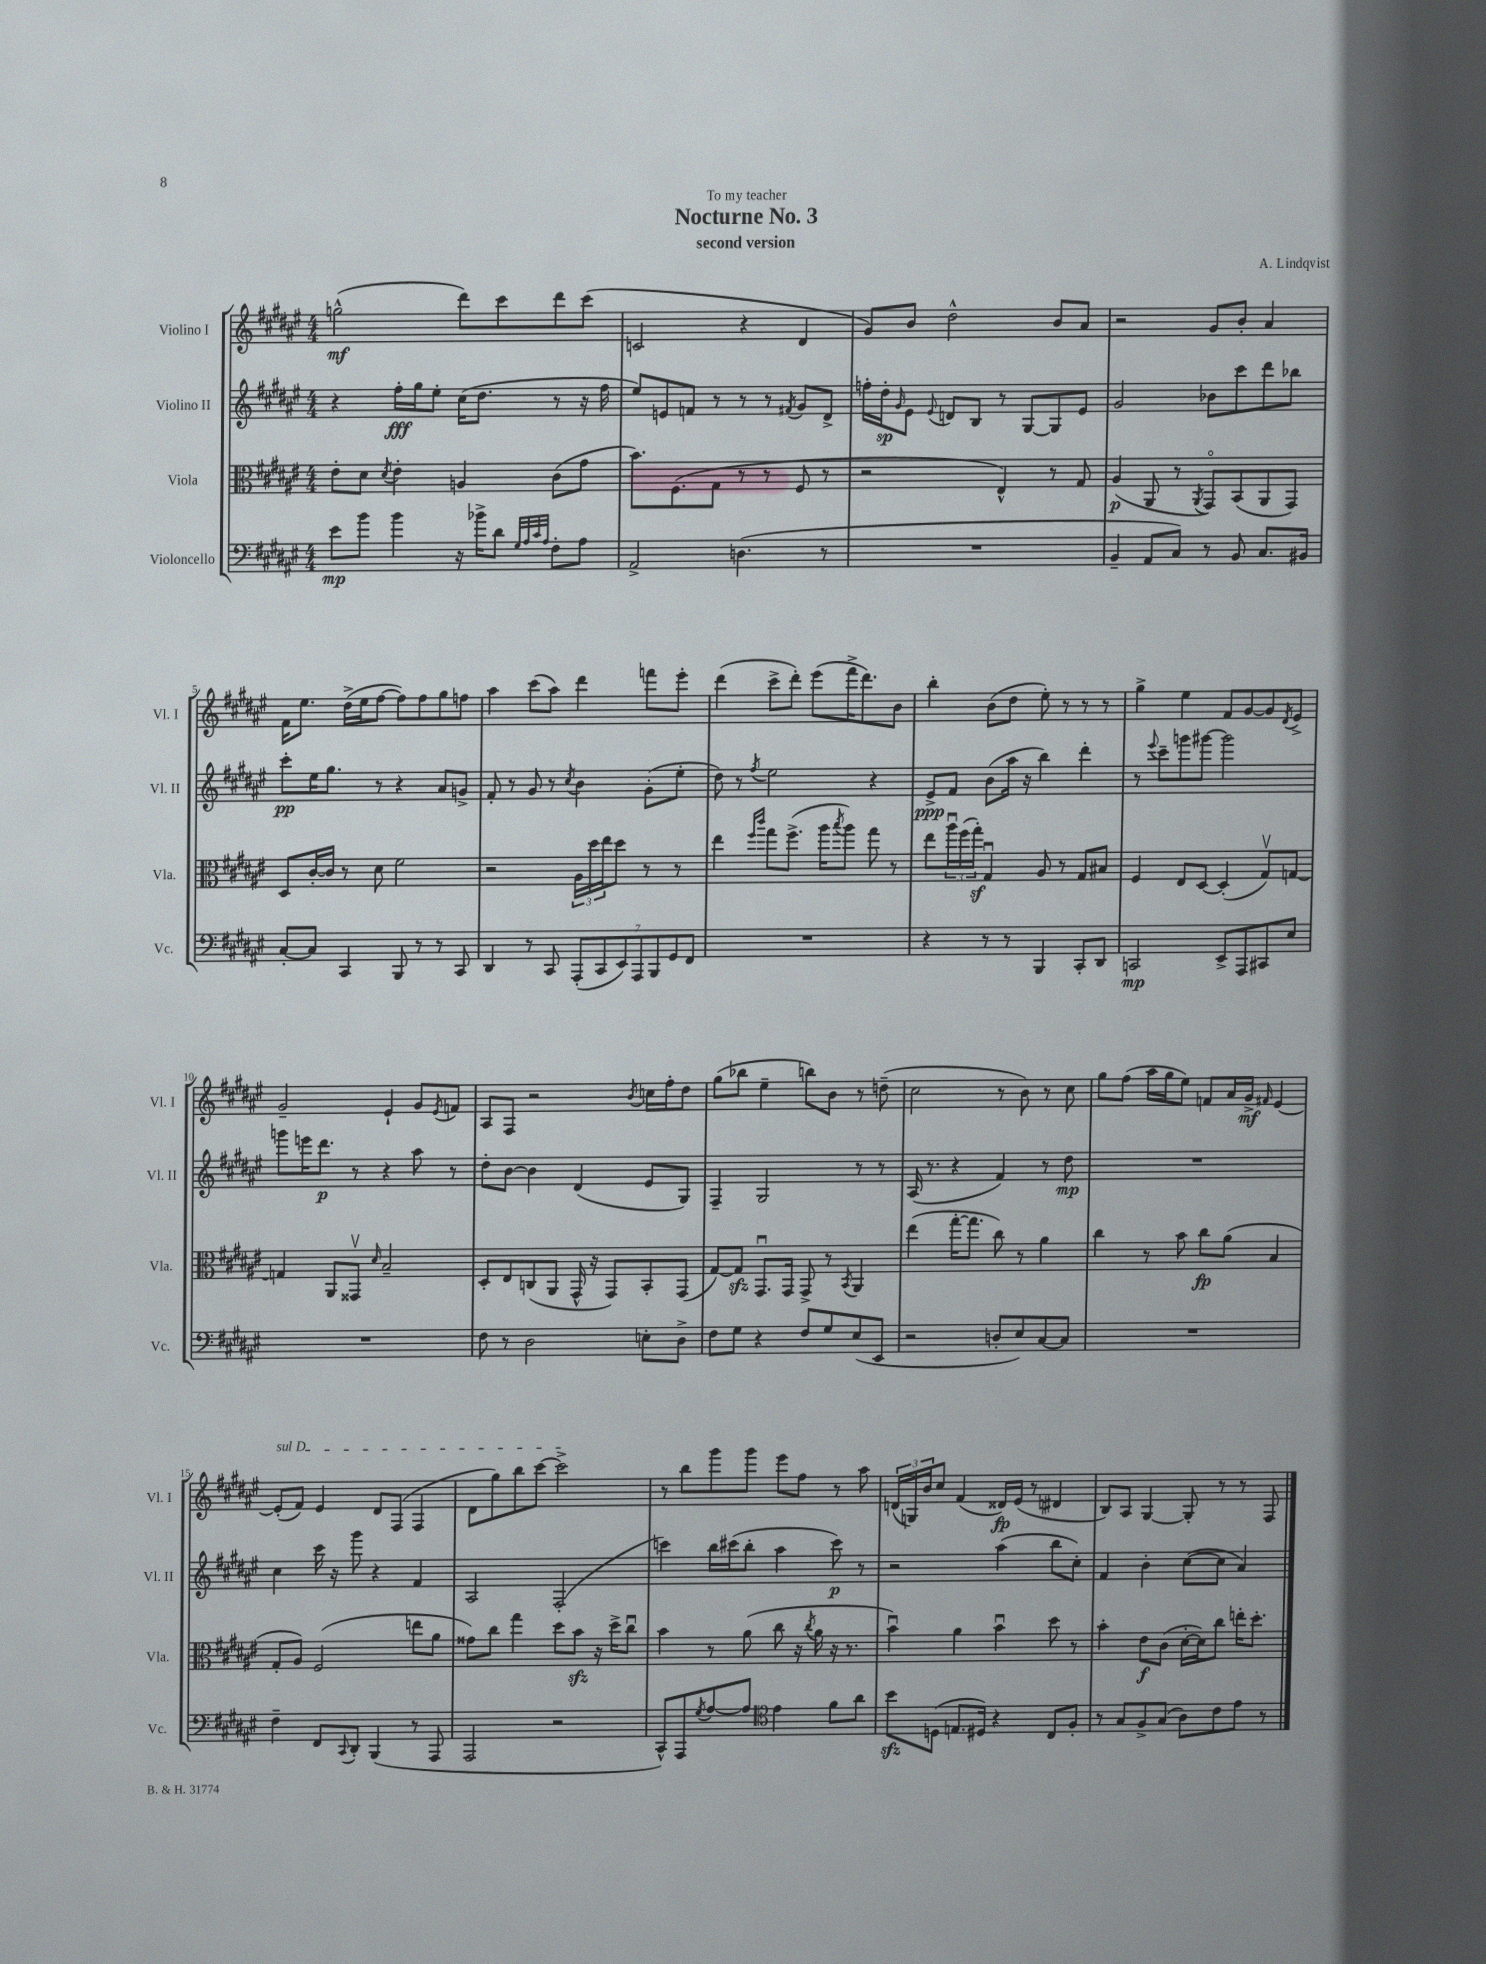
\header { title = "Nocturne No. 3" composer = "A. Lindqvist" subtitle = "second version" dedication = "To my teacher" }
<<
\new StaffGroup <<
\new Staff = "s0" \with { instrumentName = "Violino I" shortInstrumentName = "Vl. I" } {
    \clef treble \key fis \major \numericTimeSignature \time 4/4
    g''2-^\mf( dis'''8) cis'''8 dis'''8 cis'''8( |
    c'2 r4 dis'4 |
    gis'8) b'8 dis''2-^ b'8 ais'8 |
    r2 gis'8 b'8-. ais'4 |
    fis'16 eis''8. dis''16->( eis''16 fis''8~ fis''8) fis''8 gis''8 f''8 |
    ais''4 cis'''8( ais''8) dis'''4 f'''8 eis'''8-. |
    dis'''4( cis'''8-> dis'''8-.) eis'''8( fis'''16-> dis'''8.) b'8 |
    b''4-. b'8( dis''8 eis''8-.) r8 r8 r8 |
    gis''4-> eis''4 fis'8 gis'8~ gis'8 \acciaccatura { dis'8 } eis'8-> |
    gis'2-- eis'4-! gis'8 \acciaccatura { eis'8 } f'8 |
    ais8 fis8 r2 \acciaccatura { b'8 } c''16 fis''16-. dis''8 |
    gis''8( bes''8 eis''4-- b''8) b'8 r8 d''8--( |
    cis''2 r8 b'8) r8 cis''8 |
    gis''8 fis''8( ais''16 gis''16 eis''8) f'8 ais'16 gis'16->\mf \grace { fis'16 } eis'4~ |
    \once \override TextSpanner.bound-details.left.text = \markup { \italic "sul D" } eis'8-.\startTextSpan( fis'8) eis'4 dis'8 fis8( fis4 |
    dis'8 gis''8) b''8 cis'''8~ cis'''2->\stopTextSpan |
    r8 b''8 gis'''8 gis'''8 eis'''8 fis''8 r8 ais''8 |
    \tuplet 3/2 { d'16( g16) b'16 } cis''8 fis'4( disis'16\fp) eis'16( r8 dis'4 |
    b8) ais8 gis4~ gis8-. r8 r8 fis8 \bar "|." |
}
\new Staff = "s1" \with { instrumentName = "Violino II" shortInstrumentName = "Vl. II" } {
    \clef treble \key fis \major \numericTimeSignature \time 4/4
    r4 fis''16-.\fff gis''16 eis''8-. cis''16( dis''8. r8 r16 fis''16 |
    eis''8) e'8 f'8 r8 r8 r8 \acciaccatura { fis'8 } gis'8 dis'8-> |
    f''16-. dis''16-.\sp \grace { gis'16 } eis'8 \appoggiatura { eis'8 } d'8 b8 r8 gis8~ gis8 eis'8 |
    gis'2 bes'8 cis'''8 dis'''8 bes''8 |
    cis'''8-.\pp eis''16 gis''8. r8 r4 ais'8 g'8-> |
    fis'8-. r8 gis'8 r8 \acciaccatura { cis''8 } b'4 gis'8-.( eis''8-. |
    dis''8) r8 \acciaccatura { fis''8 } eis''2 r4 |
    eis'8->\ppp fis'8 b'8( ais''16 r16 b''4) dis'''4-. |
    r8 \appoggiatura { eis'''8 } cis'''8-- g'''8 gis'''8~ gis'''2 |
    g'''8 e'''16 dis'''8.\p r8 r4 ais''8 r8 |
    dis''8-. b'8~ b'4 dis'4( eis'8 gis8) |
    fis4-- gis2 r8 r8 |
    ais16( r8. r4 fis'4) r8 dis''8\mp |
    R1 |
    cis''4 cis'''16 r16 gis'''8 r4 fis'4 |
    ais2 fis2-.( |
    c'''4) b''16 cis'''16( b''8-. ais''4 cis'''8\p) r8 |
    r2 ais''4( b''8 cis''8-.) |
    fis'4 b'4-. cis''8~( cis''8 ais'4) \bar "|." |
}
\new Staff = "s2" \with { instrumentName = "Viola" shortInstrumentName = "Vla." } {
    \clef alto \key fis \major \numericTimeSignature \time 4/4
    eis'8-. dis'8 \acciaccatura { dis'8 } eis'4-. a4 cis'8( gis'8 |
    b'8.) fis8.( gis8 r8 r8 fis8 r8 |
    r2 eis4-^) r8 gis8 |
    ais4\p( ais,8 r8 \acciaccatura { ais,8 } gis,8\flageolet) b,8( ais,8 gis,8) |
    dis8 cis'16~-. cis'16 r8 dis'8 fis'2 |
    r2 \tuplet 3/2 { ais16 dis''16 eis''16 } dis''8 r8 r8 |
    eis''4 \grace { fis''16 cis'''16 } gis''8 fis''8.->( ais''16 \acciaccatura { b''8 } ais''8) gis''8 r8 |
    eis''8 \tuplet 3/2 { ais''16\downbow fis''16( gis''16-.\sf) } gis4\downbow ais8 r8 gis8 bis8 |
    fis4 eis8 dis8~ dis4-.( gis8\upbow) g8~ |
    g4 ais,8 gisis,8\upbow \grace { dis'16 } b2-- |
    dis8-. eis8 c8( ais,8 gis,16-^ r16 gis,8) b,8-. gis,8( |
    gis8~) gis8\sfz gis,8.\downbow gis,16 gis,8-> r8 \acciaccatura { b,8 } ais,4 |
    eis''4( gis''16~-. gis''8. cis''8) r8 ais'4 |
    cis''4 r8 b'8 cis''8\fp ais'8( b4 |
    gis8-. ais8) fis2( e''8 ais'8 |
    gisis'8) cis''8 gis''4 dis''8 b'8\sfz r16 dis''16-> cis''8\downbow |
    b'4 r8 ais'8( cis''8 r16 \acciaccatura { cis''8 } ais'16 r16 r8. |
    b'4\downbow) ais'4 b'4\downbow dis''8 r8 |
    b'4-. eis'8\f cis'8( dis'16~-. dis'16) cis''8 e''16-. dis''8.-. \bar "|." |
}
\new Staff = "s3" \with { instrumentName = "Violoncello" shortInstrumentName = "Vc." } {
    \clef bass \key fis \major \numericTimeSignature \time 4/4
    eis'8\mp b'8 b'4 r16 bes'16-> dis'8 \grace { gis32 ais32 cis'32 ais32 } fis8-. ais8 |
    ais,2-> d4.( r8 |
    R1 |
    b,4-- ais,8 cis8) r8 b,8 cis8. bis,16 |
    cis8~-. cis8 cis,4 b,,8 r8 r8 cis,8 |
    dis,4 r8 cis,8 \tuplet 7/4 { ais,,8-.( cis,8 eis,8) ais,,8 b,,8 gis,8 fis,8 } |
    R1 |
    r4 r8 r8 b,,4 cis,8-. dis,8 |
    c,2\mp eis,8-> ais,,8 cis,8 eis8 |
    R1 |
    fis8 r8 dis2 e8-. dis8-> |
    fis8 gis8 r4 fis8 gis8 eis8( eis,8 |
    r2 d8-. eis8) cis8~ cis8 |
    R1 |
    fis4-- fis,8 \appoggiatura { cis,8 } dis,8-. b,,4( r8 ais,,8 |
    ais,,2 r2 |
    cis,8-^) ais,,8 \acciaccatura { gis8 } ais8~ ais8 \clef tenor eis'4 fis'8 ais'8 |
    b'8\sfz d8( e8. dis16) r4 cis8 fis8-. |
    r8 gis8 fis8-> gis8( ais8) cis'8 eis'8 r8 \bar "|." |
}
>>
>>
